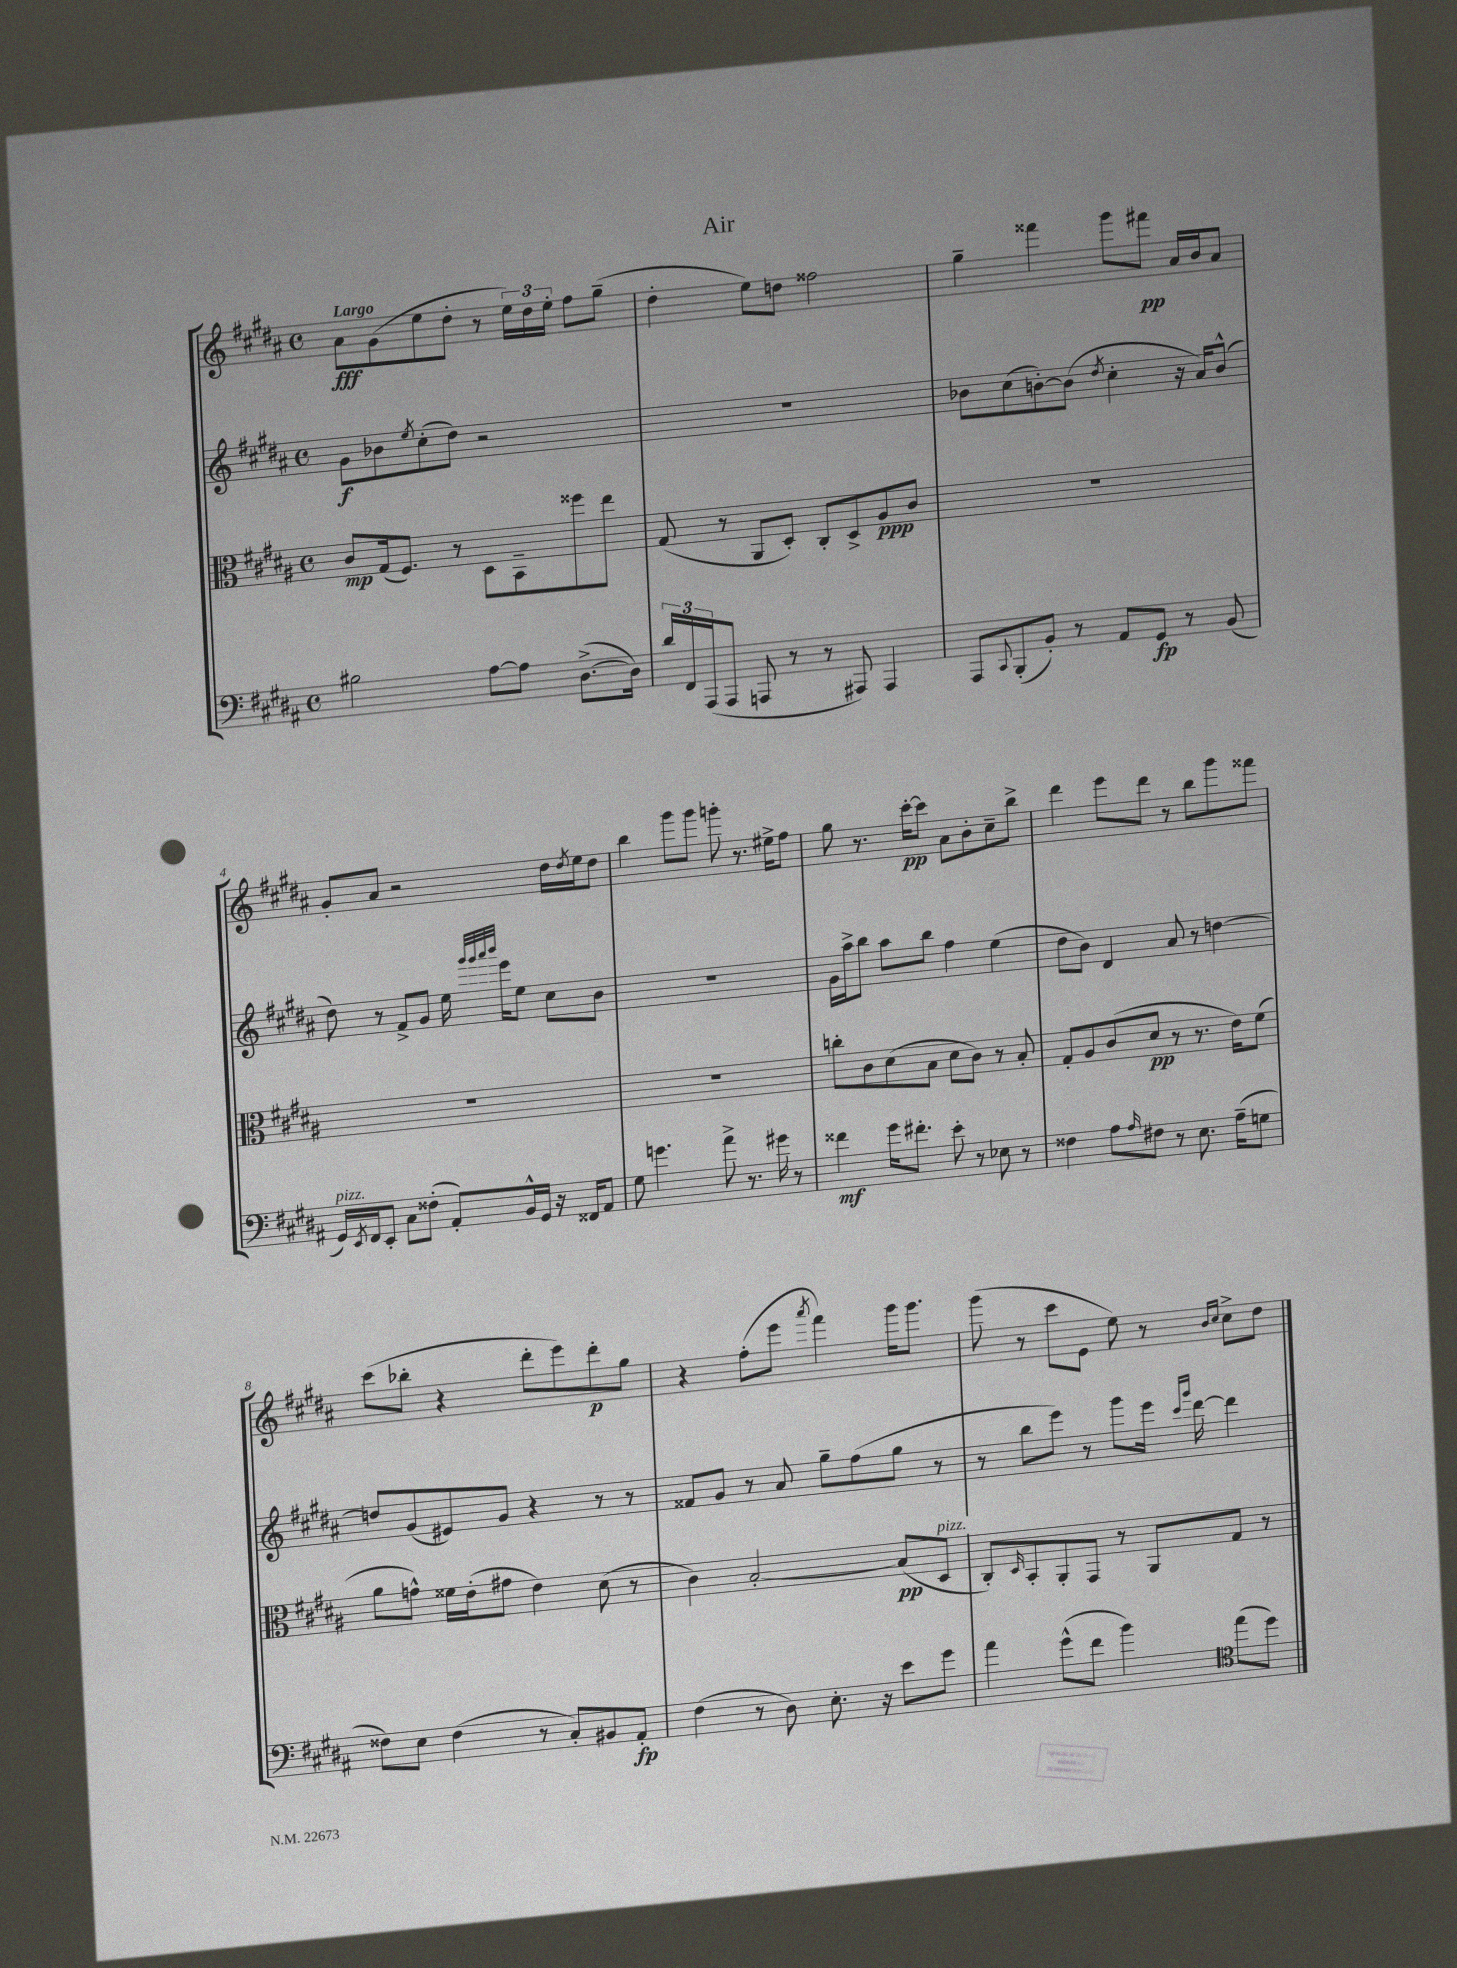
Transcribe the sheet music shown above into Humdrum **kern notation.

**kern	**dynam	**kern	**dynam	**kern	**dynam	**kern	**dynam
*part4	*part4	*part3	*part3	*part2	*part2	*part1	*part1
*staff4	*staff4	*staff3	*staff3	*staff2	*staff2	*staff1	*staff1
*clefF4	*	*clefC3	*	*clefG2	*	*clefG2	*
*k[f#c#g#d#a#]	*	*k[f#c#g#d#a#]	*	*k[f#c#g#d#a#]	*	*k[f#c#g#d#a#]	*
*M4/4	*	*M4/4	*	*M4/4	*	*M4/4	*
*met(c)	*	*met(c)	*	*met(c)	*	*met(c)	*
=1	=1	=1	=1	=1	=1	=1	=1
!	!	!	!	!	!	!LO:TX:a:B:t=Largo	!
2B#X\	.	8c#/L	mp	8g#\L	f	8a#\L	fff
.	.	(16G#/k	.	8b-X\	.	(8g#\	.
.	.	8.F#/J)	.	.	.	.	.
.	.	.	.	8qee/	.	.	.
.	.	.	.	(8cc#'\	.	8ee\	.
.	.	8r	.	8dd#\J)	.	8dd#'\J	.
[8A#\L	.	8D#\L	.	2r	.	8r	.
8A#\J]	.	8BB~\	.	.	.	24ee\LL)	.
.	.	.	.	.	.	24dd#\	.
.	.	.	.	.	.	24ee'\JJ	.
([8.D#^\L	.	8ff##X\	.	.	.	8ff#\L	.
.	.	8ee\J	.	.	.	(8gg#~\J	.
16D#\Jk])	.	.	.	.	.	.	.
=2	=2	=2	=2	=2	=2	=2	=2
24d#/LL	.	(8G#/	.	1r	.	4dd#'\	.
24FF#/	.	.	.	.	.	.	.
(24AAA#/J	.	.	.	.	.	.	.
8AAA#/J	.	8r	.	.	.	.	.
8AAAn/	.	8AA#/L	.	.	.	8ee\L)	.
8r	.	8D#'/J)	.	.	.	8ddn\J	.
8r	.	8C#'/L	.	.	.	2ff##X\	.
8AAA#X/)	.	8D#^/	.	.	.	.	.
4AAA#/	.	8A#/	ppp	.	.	.	.
.	.	8c#/J	.	.	.	.	.
=3	=3	=3	=3	=3	=3	=3	=3
8AAA#/L	.	1r	.	8b-X\L	.	4gg#~\	.
8qqCC#/	.	.	.	.	.	.	.
(8BBB'/	.	.	.	(8cc#\	.	.	.
8BB'/J)	.	.	.	[8bn'\)	.	4fff##X\	.
8r	.	.	.	(8b\J]	.	.	.
.	.	.	.	8qdd#/	.	.	.
8AA#/L	.	.	.	4cc#'\	.	8ggg#\L	.
8GG#/J	fp	.	.	.	.	8fff#X\J	pp
8r	.	.	.	16r	.	16a#/LL	.
.	.	.	.	16a#/KL)	.	16b/J	.
(8BB/	.	.	.	(8b^^/J	.	8a#/J	.
!!LO:LB:g=z
=4	=4	=4	=4	=4	=4	=4	=4
!LO:TX:a:i:t=pizz.	!	!	!	!	!	!	!
16GG#/LL)	.	1r	.	8dd#\)	.	8g#'/L	.
8qEE/	.	.	.	.	.	.	.
16FF#/J	.	.	.	.	.	.	.
8EE'/J	.	.	.	8r	.	8a#/J	.
8C#\L	.	.	.	8f#^/L	.	2r	.
(8F##X'\J	.	.	.	8g#/J	.	.	.
8AA#'/L)	.	.	.	16ee\	.	.	.
.	.	.	.	32qqggg#/LLL	.	.	.
.	.	.	.	32qqggg#/	.	.	.
.	.	.	.	32qqaaa#/	.	.	.
.	.	.	.	32qqbbb/JJJ	.	.	.
.	.	.	.	16eee\KL	.	.	.
16BB^^/L	.	.	.	8ee\J	.	.	.
16GG#/JJ	.	.	.	.	.	.	.
16r	.	.	.	8cc#\L	.	16dd#\LL	.
.	.	.	.	.	.	8qdd#/	.
16FF##X/KL	.	.	.	.	.	16ee\J	.
8AA#/J	.	.	.	8b\J	.	8dd#\J	.
=5	=5	=5	=5	=5	=5	=5	=5
8G#\	.	1r	.	1r	.	4bb\	.
4.gn\	.	.	.	.	.	.	.
.	.	.	.	.	.	8ggg#\L	.
.	.	.	.	.	.	8ggg#\J	.
8a#^\	.	.	.	.	.	8gggn'\	.
8.r	.	.	.	.	.	8.r	.
16g#X\	.	.	.	.	.	16ee#X^\KL	.
8r	.	.	.	.	.	8ff#\J	.
=6	=6	=6	=6	=6	=6	=6	=6
4f##X\	mf	8ccn'\L	.	16g#\LL	.	8gg#\	.
.	.	.	.	16aa#^\J	.	.	.
.	.	8c#\	.	8bb\J	.	8.r	.
16g#\KL	.	(8d#\	.	8aa#\L	.	.	.
8.f#X'\J	.	.	.	.	.	[16ccc#'\KL	pp
.	.	8B\J	.	8bb\J	.	8ccc#\J]	.
8e'\	.	8d#\L	.	4ff#\	.	8a#\L	.
8r	.	8c#\J)	.	.	.	8b'\	.
8E-X\	.	8r	.	(4ee\	.	8cc#~\	.
8r	.	8B'/	.	.	.	8bb^\J	.
=7	=7	=7	=7	=7	=7	=7	=7
4F##X\	.	8G#'/L	.	8dd#\L	.	4ddd#\	.
.	.	8A#/	.	8b\J)	.	.	.
8A#\L	.	(8c#/	.	4d#/	.	8eee\L	.
16qqA#/	.	.	.	.	.	.	.
8F#X\J	.	8d#/J	pp	.	.	8ddd#\J	.
8r	.	8r	.	8a#/	.	8r	.
8.E\	.	8.r	.	8r	.	8bb\L	.
.	.	.	.	[4ddn\	.	8ggg#\	.
(16A#~\KL	.	16e\KL)	.	.	.	.	.
8Gn\J	.	(8f#\J	.	.	.	8fff##X\J	.
!!LO:LB:g=z
=8	=8	=8	=8	=8	=8	=8	=8
8F##X\L)	.	8a#\L	.	8ddn/L]	.	(8ccc#\L	.
8E\J	.	8gn^^\J)	.	(8g#/	.	8bb-X'\J	.
(4F##\	.	16f##X\LL	.	8e#X/)	.	4r	.
.	.	(16e'\J	.	.	.	.	.
.	.	8g#X\J	.	8g#/J	.	.	.
8r	.	4e\)	.	4r	.	8ddd#'\L	.
8C#'/L)	.	.	.	.	.	8eee\)	.
8BB#X/	.	(8d#\	.	8r	.	8ddd#'\	p
8AA#'/J	fp	8r	.	8r	.	8gg#\J	.
=9	=9	=9	=9	=9	=9	=9	=9
(4F#\	.	4c#\)	.	8f##X/L	.	4r	.
.	.	.	.	8g#/J	.	.	.
8r	.	[2B'/	.	8r	.	(8ff#'\L	.
8D#\)	.	.	.	8a#/	.	8eee\J	.
.	.	.	.	.	.	8qaaa#/	.
8.E'\	.	.	.	8gg#~\L	.	4fff#\)	.
.	.	.	.	(8ff#\	.	.	.
16r	.	.	.	.	.	.	.
8e\L	.	(8B/L]	pp	8gg#\J	.	16ggg#\KL	.
.	.	.	.	.	.	8.ggg#\J	.
!	!	!LO:TX:a:i:t=pizz.	!	!	!	!	!
8g#\J	.	8D#/J	.	8r	.	.	.
=10	=10	=10	=10	=10	=10	=10	=10
4a#\	.	8C#'/L)	.	8r	.	(8ggg#\	.
.	.	16qqD#/	.	.	.	.	.
.	.	8BB'/	.	8bb\L	.	8r	.
(8g#^^\L	.	8AA#'/	.	8eee\J)	.	8ccc#\L	.
8f#\J	.	8GG#/J	.	8r	.	8e\J	.
4b\)	.	8r	.	8ggg#\L	.	8ee\)	.
.	.	8AA#/L	.	16eee\Jk	.	8r	.
.	.	.	.	16qqccc#/LL	.	.	.
.	.	.	.	16qqggg#/JJ	.	.	.
.	.	.	.	[16ddd#\	.	.	.
*clefC4	*	*	*	*	*	*	*
.	.	.	.	.	.	16qqb/LL	.
.	.	.	.	.	.	16qqcc#/JJ	.
(8ee\L	.	8G#/J	.	4ddd#\]	.	8cc#^\L	.
8dd#\J)	.	8r	.	.	.	8dd#\J	.
==	==	==	==	==	==	==	==
*-	*-	*-	*-	*-	*-	*-	*-
